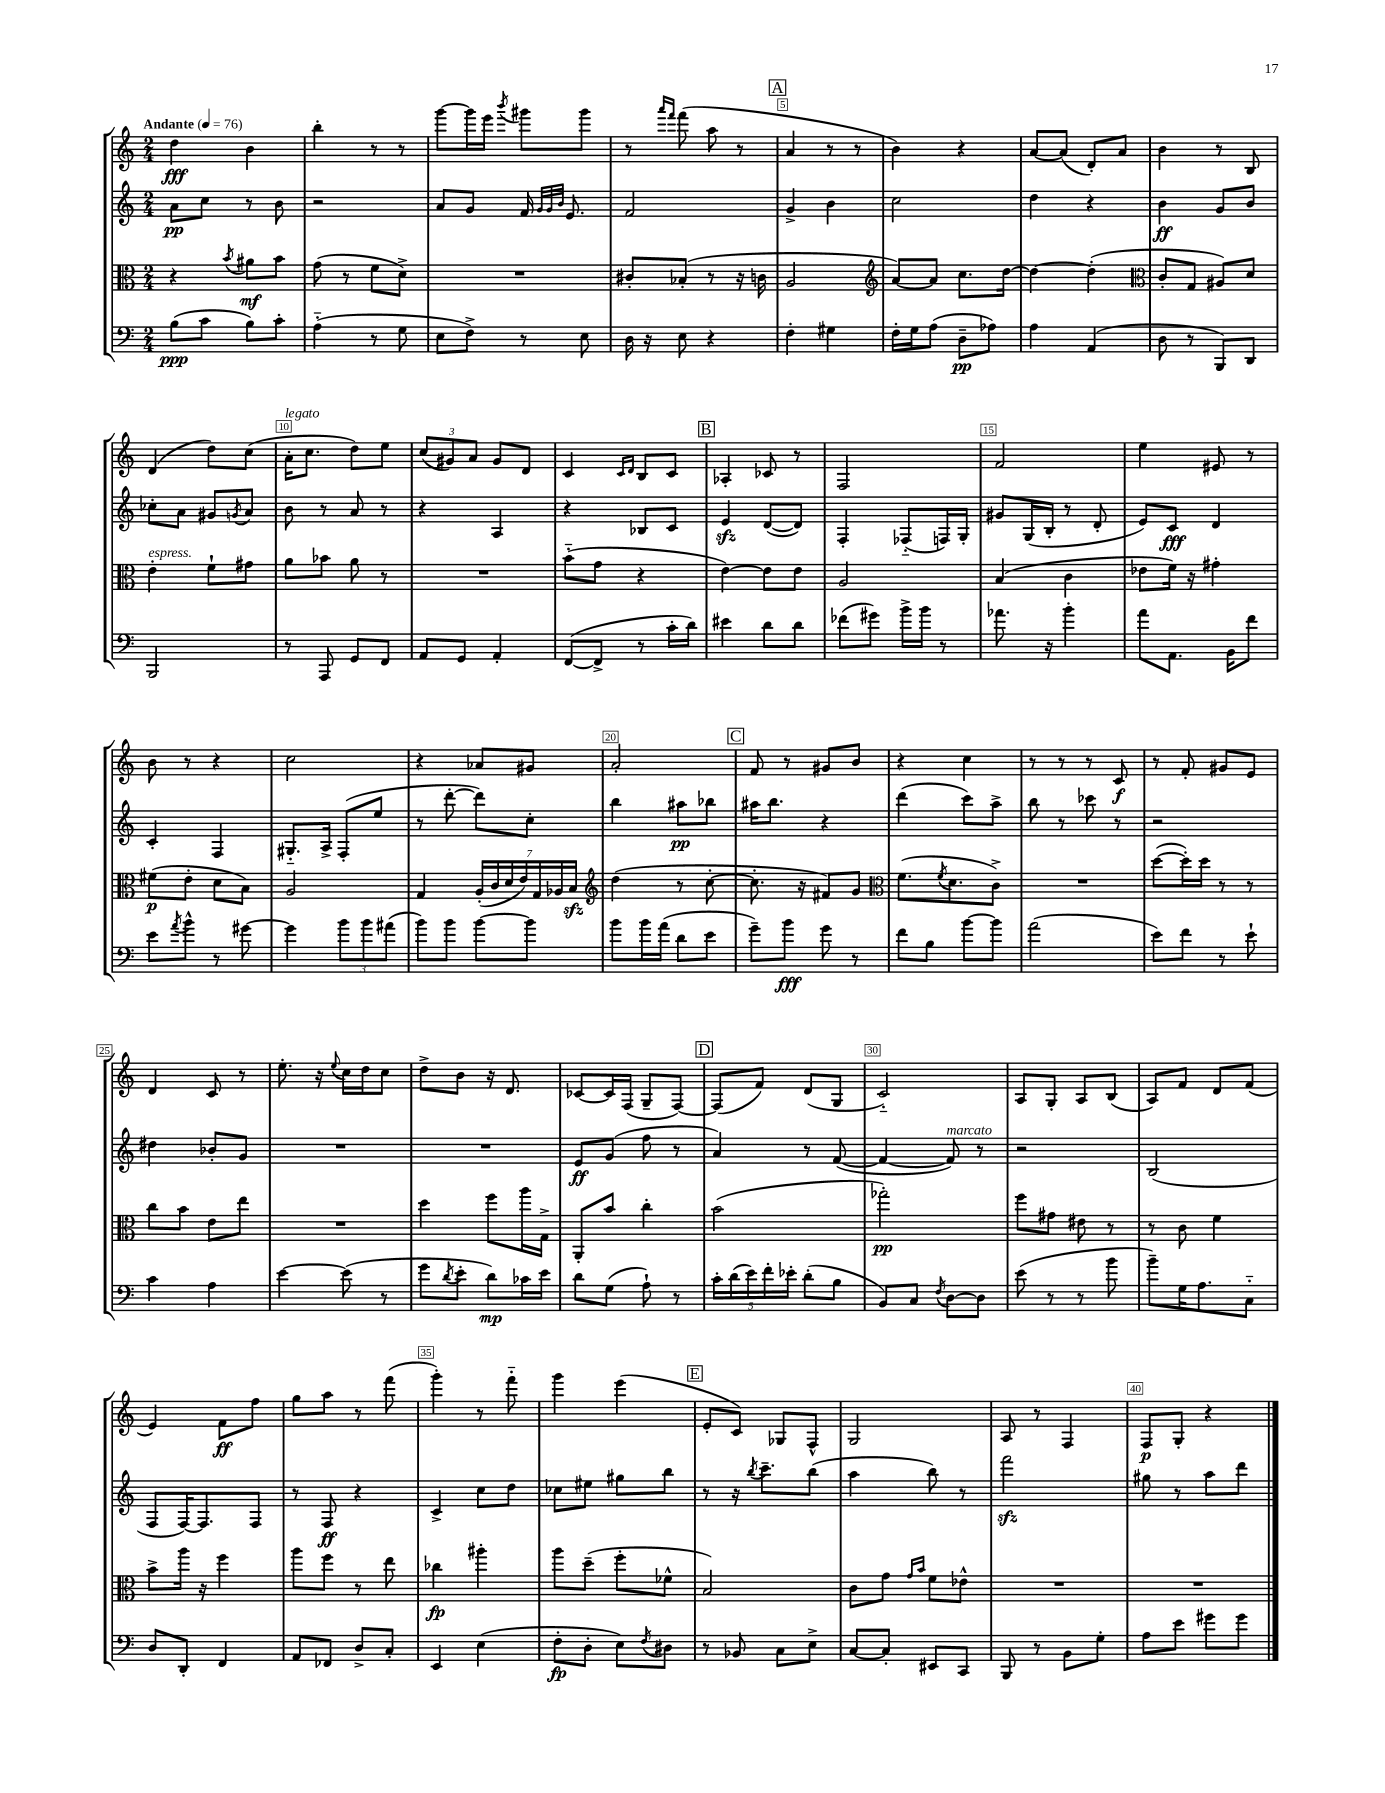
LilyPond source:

<<
\new StaffGroup <<
\new Staff = "s0" {
    \clef treble \key c \major \numericTimeSignature \time 2/4 \tempo "Andante" 4 = 76
    d''4\fff b'4 |
    b''4-. r8 r8 |
    g'''8~ g'''16 e'''16 \acciaccatura { b'''8 } gis'''8 gis'''8 |
    r8 \grace { a'''16 f'''16 } f'''8( a''8 r8 |
    \mark \markup { \box "A" } a'4 r8 r8 |
    b'4) r4 |
    a'8~ a'8( d'8-.) a'8 |
    b'4 r8 b8 |
    d'4( d''8) c''8( |
    a'16-.^\markup { \italic "legato" } c''8. d''8) e''8 |
    \tuplet 3/2 { c''8( gis'8) a'8 } gis'8 d'8 |
    c'4 \grace { c'16 d'16 } b8 c'8 |
    \mark \markup { \box "B" } aes4-. ces'8 r8 |
    f2 |
    f'2 |
    e''4 eis'8 r8 |
    b'8 r8 r4 |
    c''2 |
    r4 aes'8 gis'8 |
    a'2-. |
    \mark \markup { \box "C" } f'8 r8 gis'8 b'8 |
    r4 c''4 |
    r8 r8 r8 c'8\f |
    r8 f'8-. gis'8 e'8 |
    d'4 c'8 r8 |
    e''8.-. r16 \appoggiatura { e''8 } c''16 d''16 c''8 |
    d''8-> b'8 r16 d'8. |
    ces'8~ ces'16 f16( g8-- f8~) |
    \mark \markup { \box "D" } f8( f'8) d'8( g8 |
    c'2-_) |
    a8 g8-. a8 b8( |
    a8) f'8 d'8 f'8( |
    e'4) f'8\ff f''8 |
    g''8 a''8 r8 f'''8( |
    g'''4-.) r8 f'''8-_ |
    g'''4 e'''4( |
    \mark \markup { \box "E" } e'8-. c'8) ges8 f8-^ |
    g2 |
    a8 r8 f4 |
    f8\p g8-. r4 \bar "|." |
}
\new Staff = "s1" {
    \clef treble \key c \major \numericTimeSignature \time 2/4
    a'8\pp c''8 r8 b'8 |
    r2 |
    a'8 g'8 f'16 \grace { g'32 g'32 b'32 } e'8. |
    f'2 |
    \mark \markup { \box "A" } g'4-> b'4 |
    c''2 |
    d''4 r4 |
    b'4\ff g'8 b'8 |
    ces''8-. a'8 gis'8 \acciaccatura { g'8 } a'8 |
    b'8 r8 a'8 r8 |
    r4 a4 |
    r4 bes8 c'8 |
    \mark \markup { \box "B" } e'4\sfz d'8~( d'8) |
    f4-. fes8-_( f16) g16-. |
    gis'8 g16( b16-. r8 d'8-. |
    e'8) c'8\fff d'4 |
    c'4-. f4 |
    gis8.-_ a16-> f8-.( e''8 |
    r8 d'''8~-. d'''8) c''8-. |
    b''4 ais''8\pp bes''8 |
    \mark \markup { \box "C" } ais''16 b''8. r4 |
    d'''4( c'''8) a''8-> |
    b''8 r8 ces'''8 r8 |
    r2 |
    dis''4 bes'8-. g'8 |
    R2 |
    R2 |
    e'8\ff g'8( f''8 r8 |
    \mark \markup { \box "D" } a'4) r8 f'8~( |
    f'4~ f'8^\markup { \italic "marcato" }) r8 |
    r2 |
    b2( |
    f8 f16~) f8. f8 |
    r8 f8\ff r4 |
    c'4-> c''8 d''8 |
    ces''8 eis''8 gis''8 b''8 |
    \mark \markup { \box "E" } r8 r16 \acciaccatura { b''8 } c'''8.-- b''8( |
    a''4 b''8) r8 |
    f'''2\sfz |
    gis''8 r8 a''8 d'''8 \bar "|." |
}
\new Staff = "s2" {
    \clef alto \key c \major \numericTimeSignature \time 2/4
    r4 \acciaccatura { b'8 } ais'8\mf b'8 |
    g'8( r8 f'8 d'8->) |
    R2 |
    cis'8-. bes8-.( r8 r16 c'16 |
    \mark \markup { \box "A" } a2 |
    \clef treble a'8~) a'8 c''8. d''16~ |
    d''4~ d''4-.( |
    \clef alto c'8-. g8 ais8) d'8 |
    e'4-.^\markup { \italic "espress." } f'8-! gis'8 |
    a'8 bes'8 a'8 r8 |
    R2 |
    b'8-_( g'8 r4 |
    \mark \markup { \box "B" } e'4~) e'8 e'8 |
    a2 |
    b4( c'4 |
    ees'8 f'16) r16 gis'4-. |
    fis'8\p( e'8-. d'8 b8) |
    a2 |
    g4 \tuplet 7/4 { a16-.( c'16 d'16 e'16) g16 aes16 b16\sfz } |
    \clef treble d''4( r8 c''8~-. |
    \mark \markup { \box "C" } c''8.-. r16 fis'8) g'8 |
    \clef alto f'8.( \acciaccatura { f'8 } d'8. c'8->) |
    R2 |
    d''8~( d''16-.) d''16 r8 r8 |
    c''8 b'8 e'8 e''8 |
    R2 |
    d''4 f''8 a''16 g16-> |
    a,8-. b'8 c''4-. |
    \mark \markup { \box "D" } b'2( |
    ges''2-.\pp) |
    f''8 gis'8 eis'8 r8 |
    r8 c'8 f'4 |
    b'8-> a''16 r16 f''4 |
    a''8 f''8 r8 e''8 |
    ces''4\fp ais''4-. |
    a''8 d''8--( f''8-. fes'8-^ |
    \mark \markup { \box "E" } b2) |
    c'8 g'8 \grace { g'16 b'16 } f'8 ees'8-^ |
    R2 |
    R2 \bar "|." |
}
\new Staff = "s3" {
    \clef bass \key c \major \numericTimeSignature \time 2/4
    b8\ppp( c'8 b8) c'8-. |
    a4-_( r8 g8 |
    e8 f8->) r8 e8 |
    d16 r16 e8 r4 |
    \mark \markup { \box "A" } f4-. gis4 |
    f16-. g16 a8( d8--\pp aes8) |
    a4 a,4( |
    d8 r8 b,,8) d,8 |
    b,,2 |
    r8 a,,8 g,8 f,8 |
    a,8 g,8 a,4-. |
    f,8~( f,8-> r8 c'16-. d'16) |
    \mark \markup { \box "B" } eis'4 d'8 d'8 |
    fes'8( gis'8) b'16-> b'16 r8 |
    aes'8. r16 b'4-. |
    a'8 a,8. b,16 f'8 |
    e'8 \acciaccatura { a'8 } b'8-^ r8 gis'8~ |
    gis'4 \tuplet 3/2 { b'8 b'8 ais'8( } |
    b'8) b'8 b'8~ b'8 |
    b'8 b'16 a'16( d'8 e'8 |
    \mark \markup { \box "C" } g'8--) b'8\fff g'8 r8 |
    f'8 b8 b'8~ b'8 |
    a'2( |
    e'8) f'8 r8 e'8-! |
    c'4 a4 |
    e'4~ e'8( r8 |
    g'8 \acciaccatura { d'8 } e'8-. d'8\mp) ces'16 e'16 |
    d'8 g8( a8-!) r8 |
    \mark \markup { \box "D" } \tuplet 5/4 { c'16-. d'16( e'16) f'16-. ees'16-. } d'8-.( b8 |
    b,8) c8 \acciaccatura { f8 } d8~ d8 |
    e'8( r8 r8 b'8 |
    b'8--) g16 a8. c8-_ |
    d8 d,8-. f,4 |
    a,8 fes,8 d8-> c8-. |
    e,4 e4( |
    f8-.\fp d8-. e8) \acciaccatura { f8 } dis8 |
    \mark \markup { \box "E" } r8 bes,8 c8 e8-> |
    c8~ c8-. eis,8 c,8 |
    b,,8 r8 b,8 g8-. |
    a8 e'8 gis'8 gis'8 \bar "|." |
}
>>
>>
\layout { \context { \Score \override BarNumber.break-visibility = ##(#f #t #t) barNumberVisibility = #(every-nth-bar-number-visible 5) \override BarNumber.stencil = #(make-stencil-boxer 0.1 0.3 ly:text-interface::print) } }
